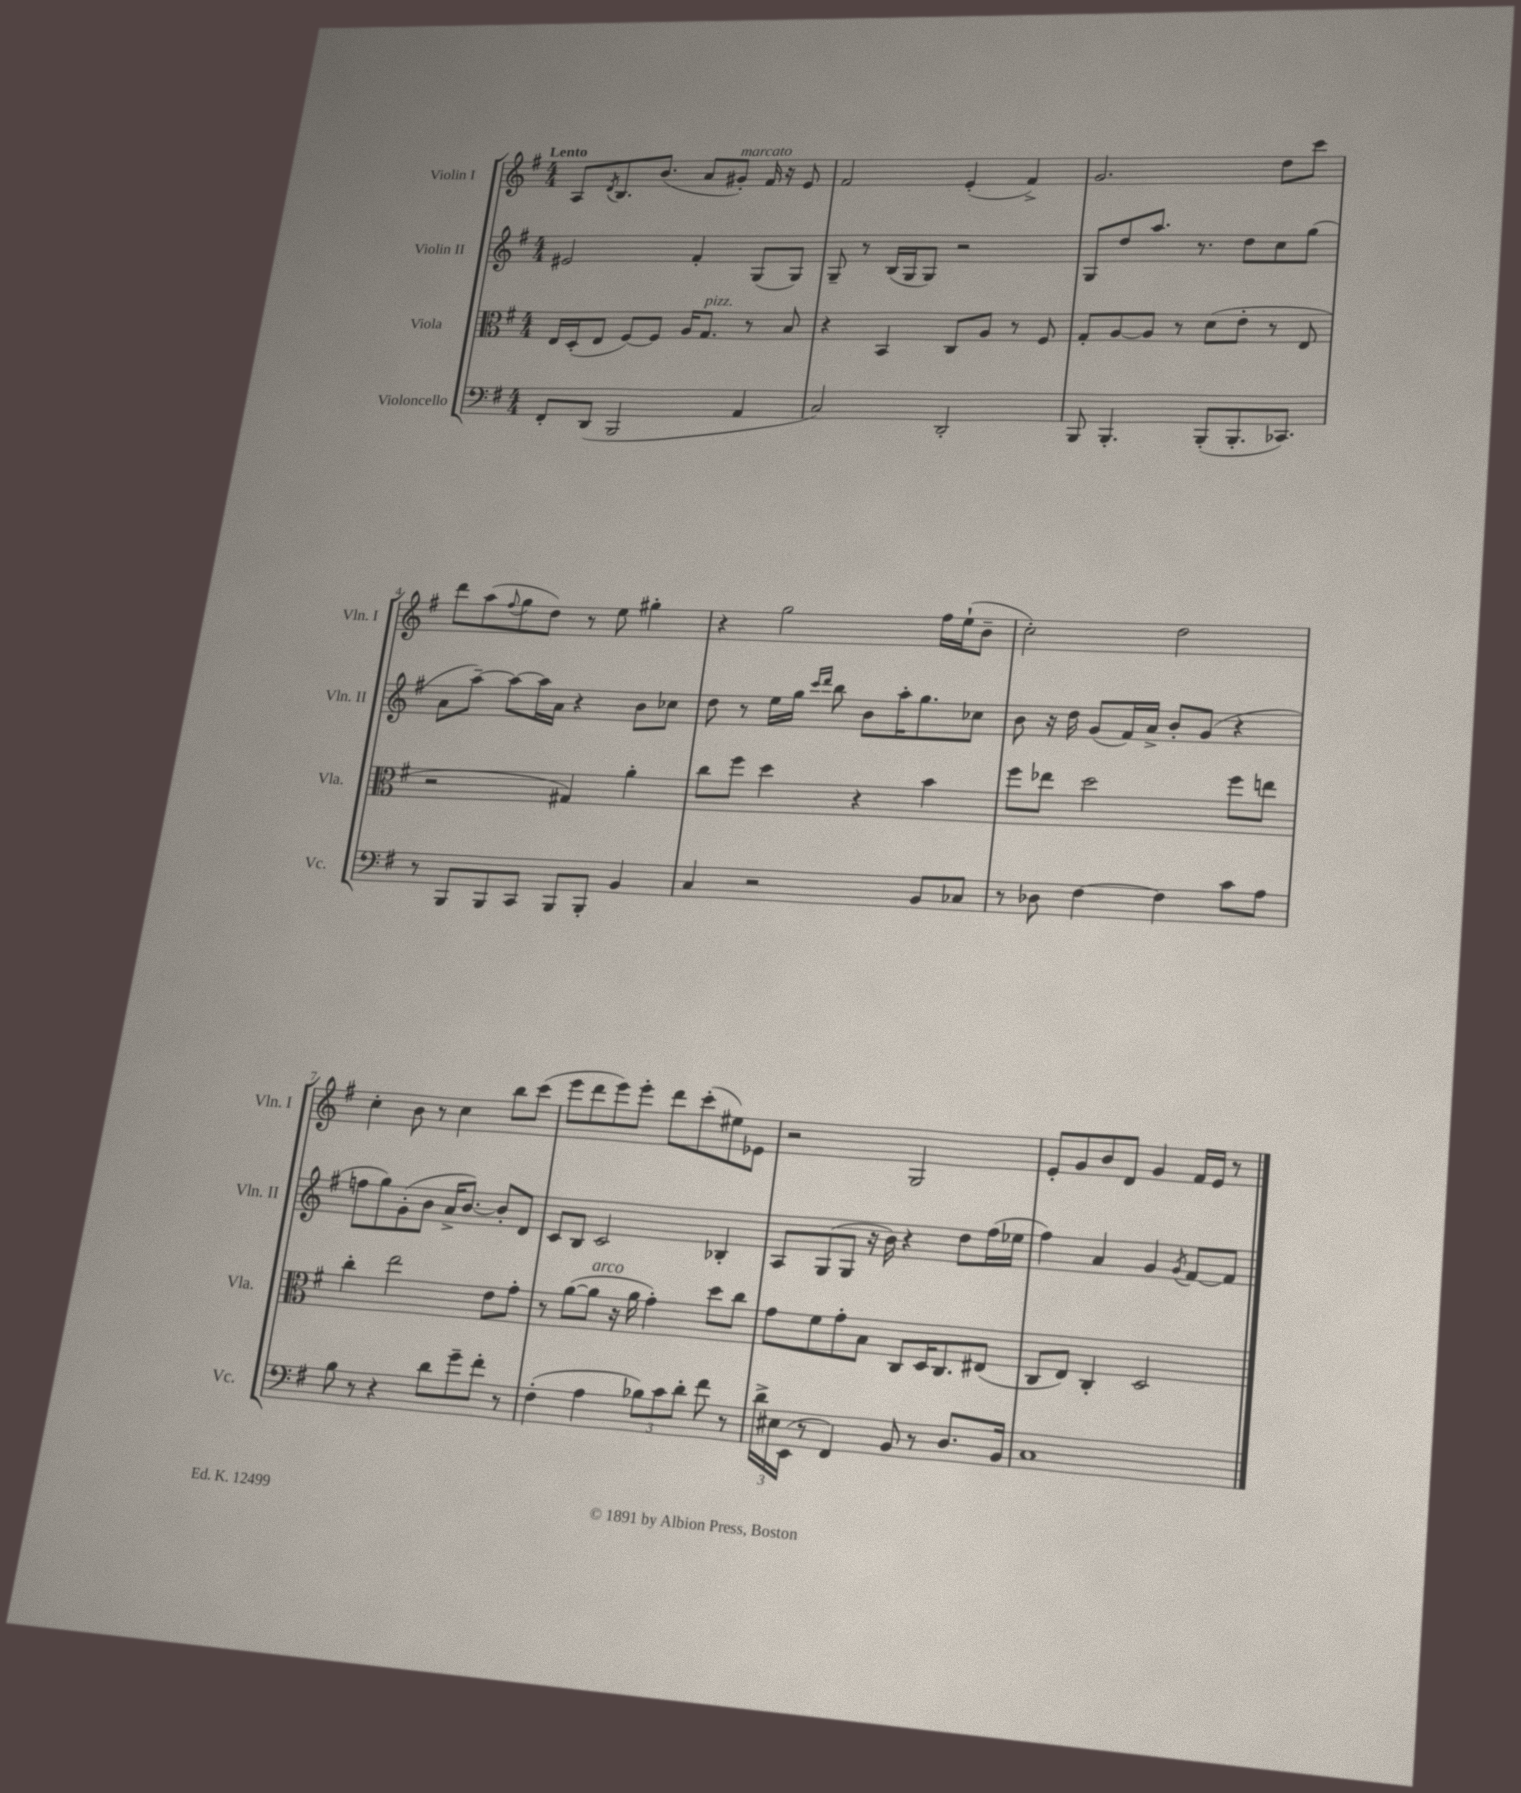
<<
\new StaffGroup <<
\new Staff = "s0" \with { instrumentName = "Violin I" shortInstrumentName = "Vln. I" } {
    \clef treble \key g \major \numericTimeSignature \time 4/4 \tempo "Lento"
    a8 \acciaccatura { d'8 } b8. b'8.( a'8 gis'8-.^\markup { \italic "marcato" }) fis'16 r16 e'8 |
    fis'2 e'4-.( fis'4->) |
    g'2. d''8 c'''8 |
    d'''8 a''8( \appoggiatura { fis''8 } g''8 d''8) r8 e''8 gis''4-. |
    r4 g''2 fis''16 e''16-!( b'8-- |
    c''2-.) d''2 |
    c''4-. b'8 r8 c''4 b''8 c'''8( |
    e'''8 d'''8 e'''8) e'''8-. d'''8 c'''8-.( eis''8) ees'8 |
    r2 g2 |
    e'8-. g'8 b'8 d'8 g'4 fis'16 e'16 r8 \bar "|." |
}
\new Staff = "s1" \with { instrumentName = "Violin II" shortInstrumentName = "Vln. II" } {
    \clef treble \key g \major \numericTimeSignature \time 4/4
    eis'2 fis'4-. g8( g8) |
    g8-- r8 b16( g16 g8) r2 |
    g8 d''8 a''8. r8. d''8 c''8 g''8( |
    a'8 a''8~--) a''8~ a''16 a'16 r4 b'8 ces''8 |
    d''8 r8 e''16 g''16 \grace { c'''16 d'''16 } b''8 b'8 a''16-. g''8. ces''8 |
    b'8 r16 d''16 g'8( fis'16) a'16-> b'8-. g'8( r4 |
    f''8 g''8) g'8-.( b'8 a'16-> b'8.~) b'8-. d'8 |
    c'8 b8 c'2 bes4-. |
    a8 g8( g8 r16 b'16) r4 d''8 fis''16( ees''16 |
    fis''4) a'4 g'4 \acciaccatura { g'8 } fis'8~ fis'8 \bar "|." |
}
\new Staff = "s2" \with { instrumentName = "Viola" shortInstrumentName = "Vla." } {
    \clef alto \key g \major \numericTimeSignature \time 4/4
    e16 d16-.( e8 fis8~) fis8 a16 g8.^\markup { \italic "pizz." } r8 b8 |
    r4 b,4 c8 a8 r8 fis8 |
    g8-. a8~ a8 r8 d'8( e'8-. r8 e8 |
    r2 gis4) a'4-. |
    c''8 fis''8 d''4 r4 b'4 |
    fis''8 ees''8 d''2 fis''8 e''8 |
    c''4-. e''2 e'8 g'8-. |
    r8 a'8~( a'8^\markup { \italic "arco" } r16 a'16 g'4-.) d''8 c''8 |
    g'8 fis'8 g'8-. b8 c8 d16 c8. eis8( |
    c8 e8) c4-. d2 \bar "|." |
}
\new Staff = "s3" \with { instrumentName = "Violoncello" shortInstrumentName = "Vc." } {
    \clef bass \key g \major \numericTimeSignature \time 4/4
    fis,8-. d,8( b,,2 a,4 |
    c2) d,2-. |
    b,,8 b,,4.-. b,,8-.( b,,8.-. ces,8.) |
    r8 b,,8 b,,8 c,8 b,,8 b,,8-. b,4 |
    c4 r2 b,8 ces8 |
    r8 des8 fis4~ fis4 c'8 a8 |
    b8 r8 r4 d'8 g'8-- fis'8-. r8 |
    fis4-.( a4 \tuplet 3/2 { bes8) c'8 d'8-. } fis'8 r8 |
    \tuplet 3/2 { d'16-> eis16 e,16( } r8 fis,4) b,8 r8 d8. b,16 |
    c1 \bar "|." |
}
>>
>>
